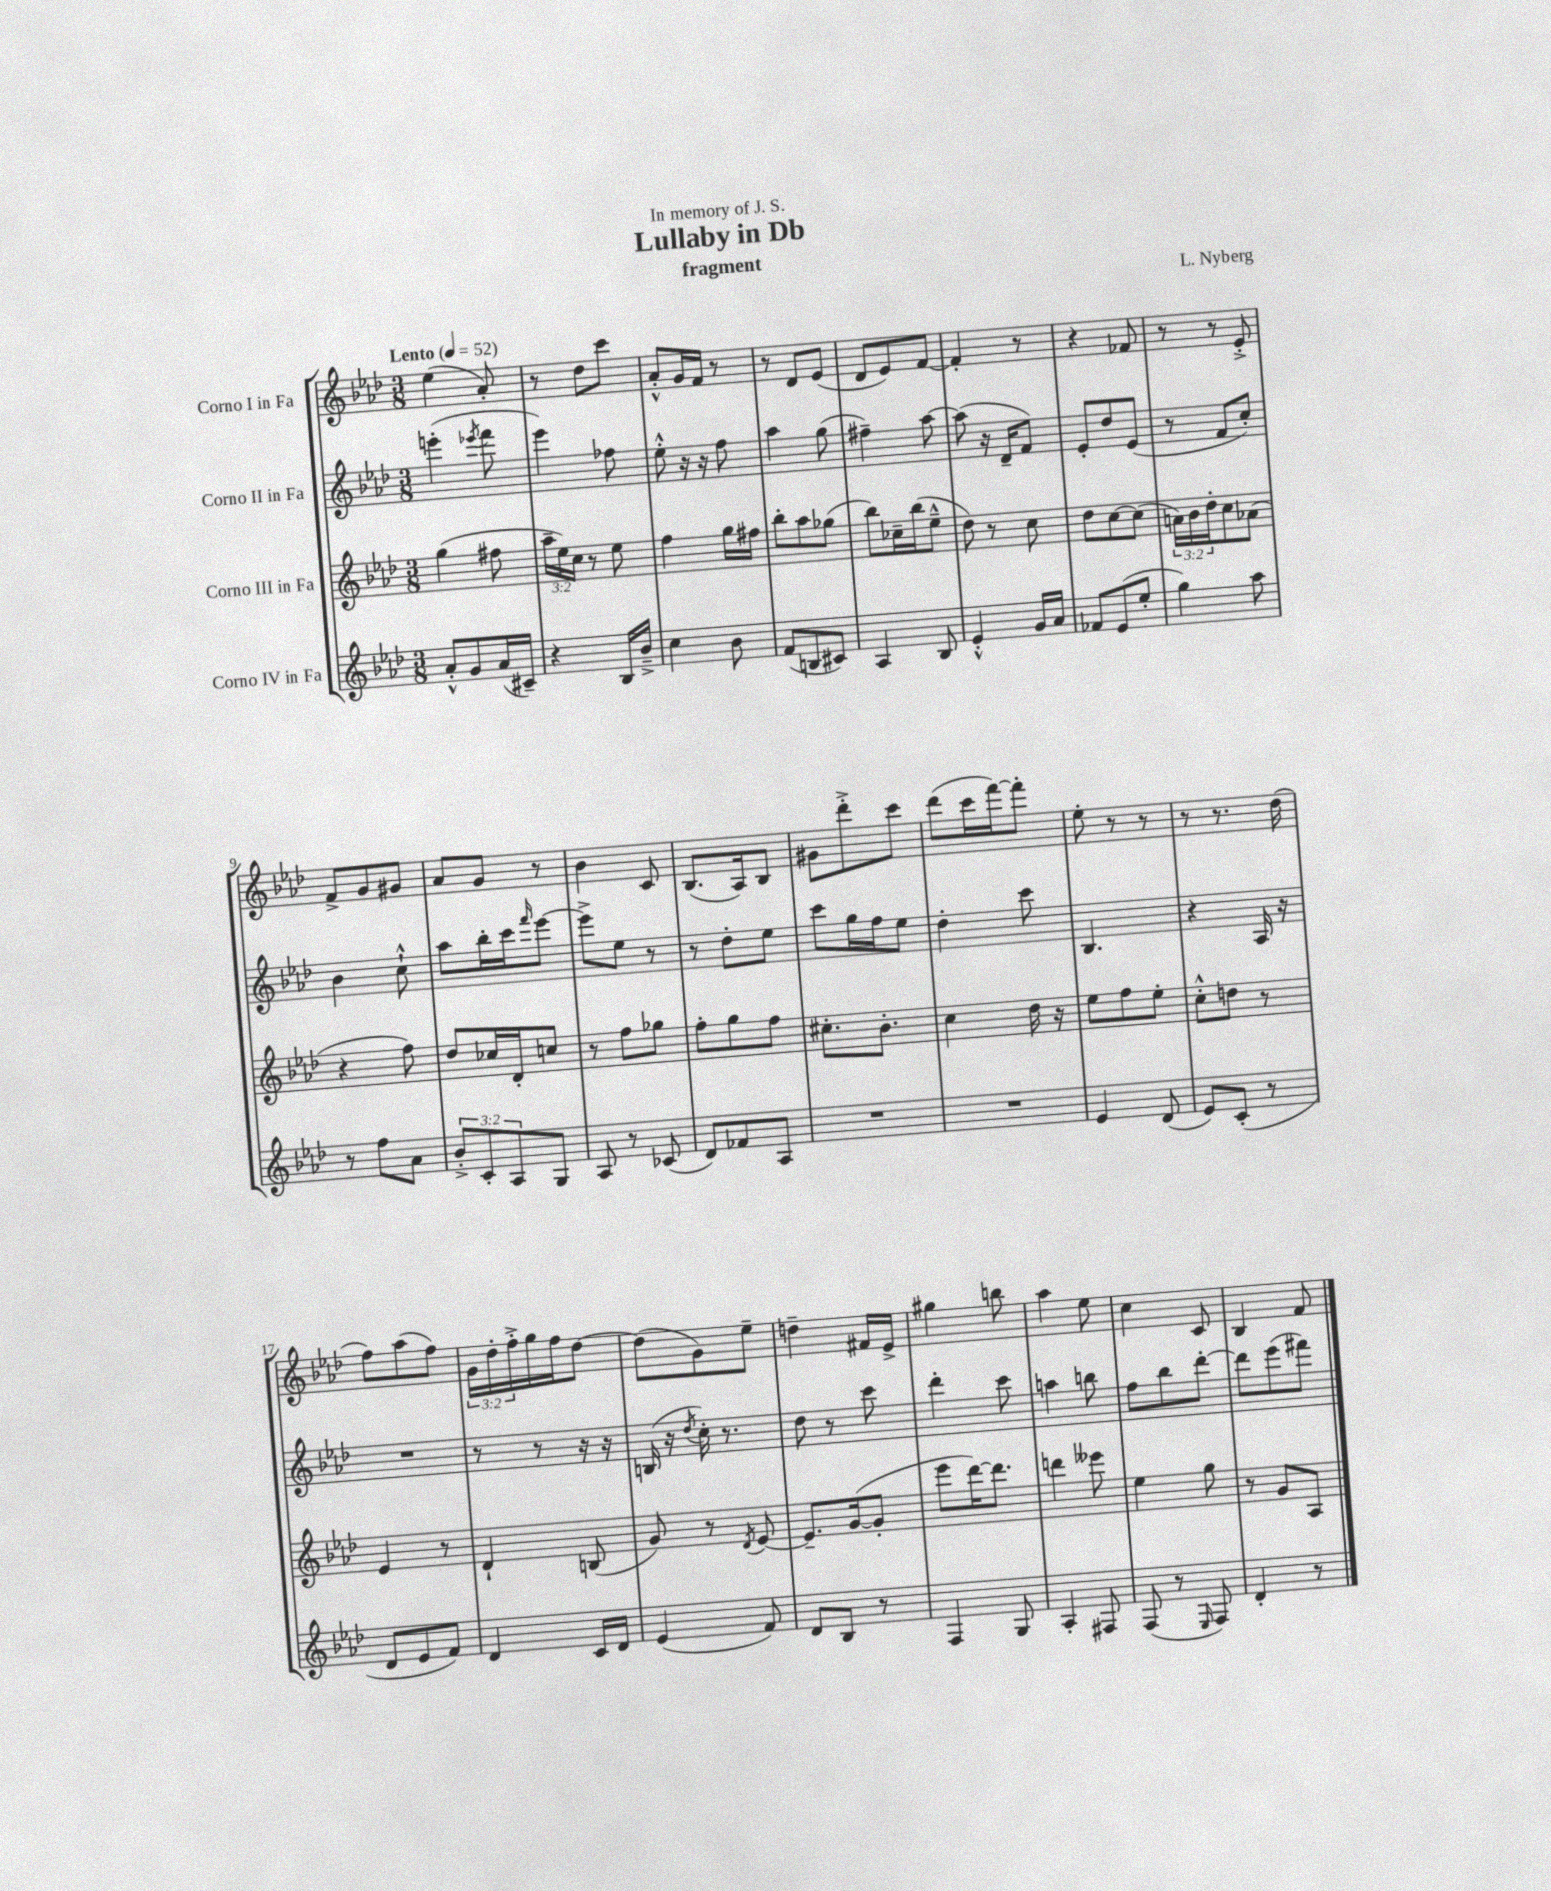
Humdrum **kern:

**kern	**kern	**kern	**kern
*staff4	*staff3	*staff2	*staff1
*clefG2	*clefG2	*clefG2	*clefG2
*k[b-e-a-d-]	*k[b-e-a-d-]	*k[b-e-a-d-]	*k[b-e-a-d-]
*M3/8	*M3/8	*M3/8	*M3/8
*MM52	*MM52	*MM52	*MM52
8a-'^^	(4gg	(4eee'	(4ee-
8g	.	.	.
.	.	8qeee-	.
(16a-	8ff#	8fff	8a-')
16c#~)	.	.	.
=	=	=	=
4r	24aa-~	4eee-)	8r
.	24ee-)	.	.
.	24cc	.	.
.	8r	.	8dd-
16B-	8ee-	8ff-	8ccc
16b-~^	.	.	.
=	=	=	=
4cc	4ff	8ee-'^^	8a-'^^
.	.	16r	16g
.	.	16r	16f
8b-	16gg	8ff	8r
.	16ff#	.	.
=	=	=	=
(8f	8bb-'	4aa-	8r
8B	8aa-	.	8d-
8c#)	(8gg-	(8gg	(8e-
=	=	=	=
4A-	8bb-)	4ff#~)	8d-
.	16cc-~	.	8e-)
.	(16bb-	.	.
8B-	8ee-~^^	[8aa-	[8f
=	=	=	=
4e-'^^	8dd-)	(8aa-]	4f']
.	8r	16r	.
.	.	16d-~	.
16g	8cc	8f)	8r
16a-	.	.	.
=	=	=	=
8f-	8dd-	8e-'	4r
(8e-	[8cc	8dd-	.
8ee-'	(8cc]	(8e-	8f-
=	=	=	=
4gg)	24a)	8r	8r
.	24b-	.	.
.	24dd-'	.	.
.	8cc	8f	8r
8aa-	(8a-	8cc')	8e-'^
=	=	=	=
8r	4r	4b-	8f^
8ff	.	.	8g
8a-	8ff)	8cc`^^	8g#
=	=	=	=
12b-'^	8dd-	8aa-	8a-
12c'	.	.	.
.	16cc-	16bb-'	8g
12A-	.	.	.
.	16d-'	16ccc	.
.	.	16qqfff	.
8G	8cc	[8eee-	8r
=	=	=	=
8A-	8r	8eee-^]	4b-
8r	8ff	8ee-	.
(8c-	8gg-	8r	8c
=	=	=	=
8d-)	8ff'	8r	(8.B-
8f-	8gg	8dd-'	.
.	.	.	16A-)
8A-	8ff	8ee-	8B-
=	=	=	=
4.r	8.cc#'	8ccc	8g#
.	.	16gg	8ddd-'^
.	8.b-'	16ff	.
.	.	8ee-	8ccc
=	=	=	=
4.r	4cc	4dd-'	(8ddd-
.	.	.	16ccc
.	.	.	[16fff)
.	16dd-	8ccc	8fff']
.	16r	.	.
=	=	=	=
4e-	8ee-	4.B-	8ee-'
.	8ff	.	8r
(8d-	8ee-'	.	8r
=	=	=	=
8e-)	8cc'^^	4r	8r
(8c'	8dd	.	8.r
8r	8r	16A-	.
.	.	16r	(16dd-
=	=	=	=
8d-	4e-	4.r	8ff)
8e-	.	.	(8aa-
8f)	8r	.	8ff)
=	=	=	=
4d-	4d-`	8r	24g
.	.	.	24dd-'
.	.	.	24ff'^
.	.	8r	16gg
.	.	.	16ff
16c	(8B	16r	[8dd-
16d-	.	16r	.
=	=	=	=
(4e-	8g)	(16B	(8dd-]
.	.	16r	.
.	.	8qdd-	.
.	8r	16cc')	8g)
.	.	8.r	.
.	8qd-	.	.
8f)	[8e-	.	8ee-~
=	=	=	=
8d-	8.e-~]	8dd-	4dd~
8B-	.	8r	.
.	([16g	.	.
8r	8g']	8ccc	16f#
.	.	.	16e-^
=	=	=	=
4F	8eee-	4ddd-'	4gg#
.	[16ddd-)	.	.
.	8.ddd-]	.	.
8G	.	8ccc	8bb
=	=	=	=
4A-'	4ddd	4aa	4aa-
8F#	8eee--	8bb	8ee-
=	=	=	=
(8F	4ee-	8ff	4cc
8r	.	8bb-	.
16qqE-	.	.	.
8F)	8gg	[8ddd-'	8c
=	=	=	=
4d-'	8r	8ddd-]	4B-
.	8g	(8eee-	.
8r	8A-	8fff#)	8f
==	==	==	==
*-	*-	*-	*-
